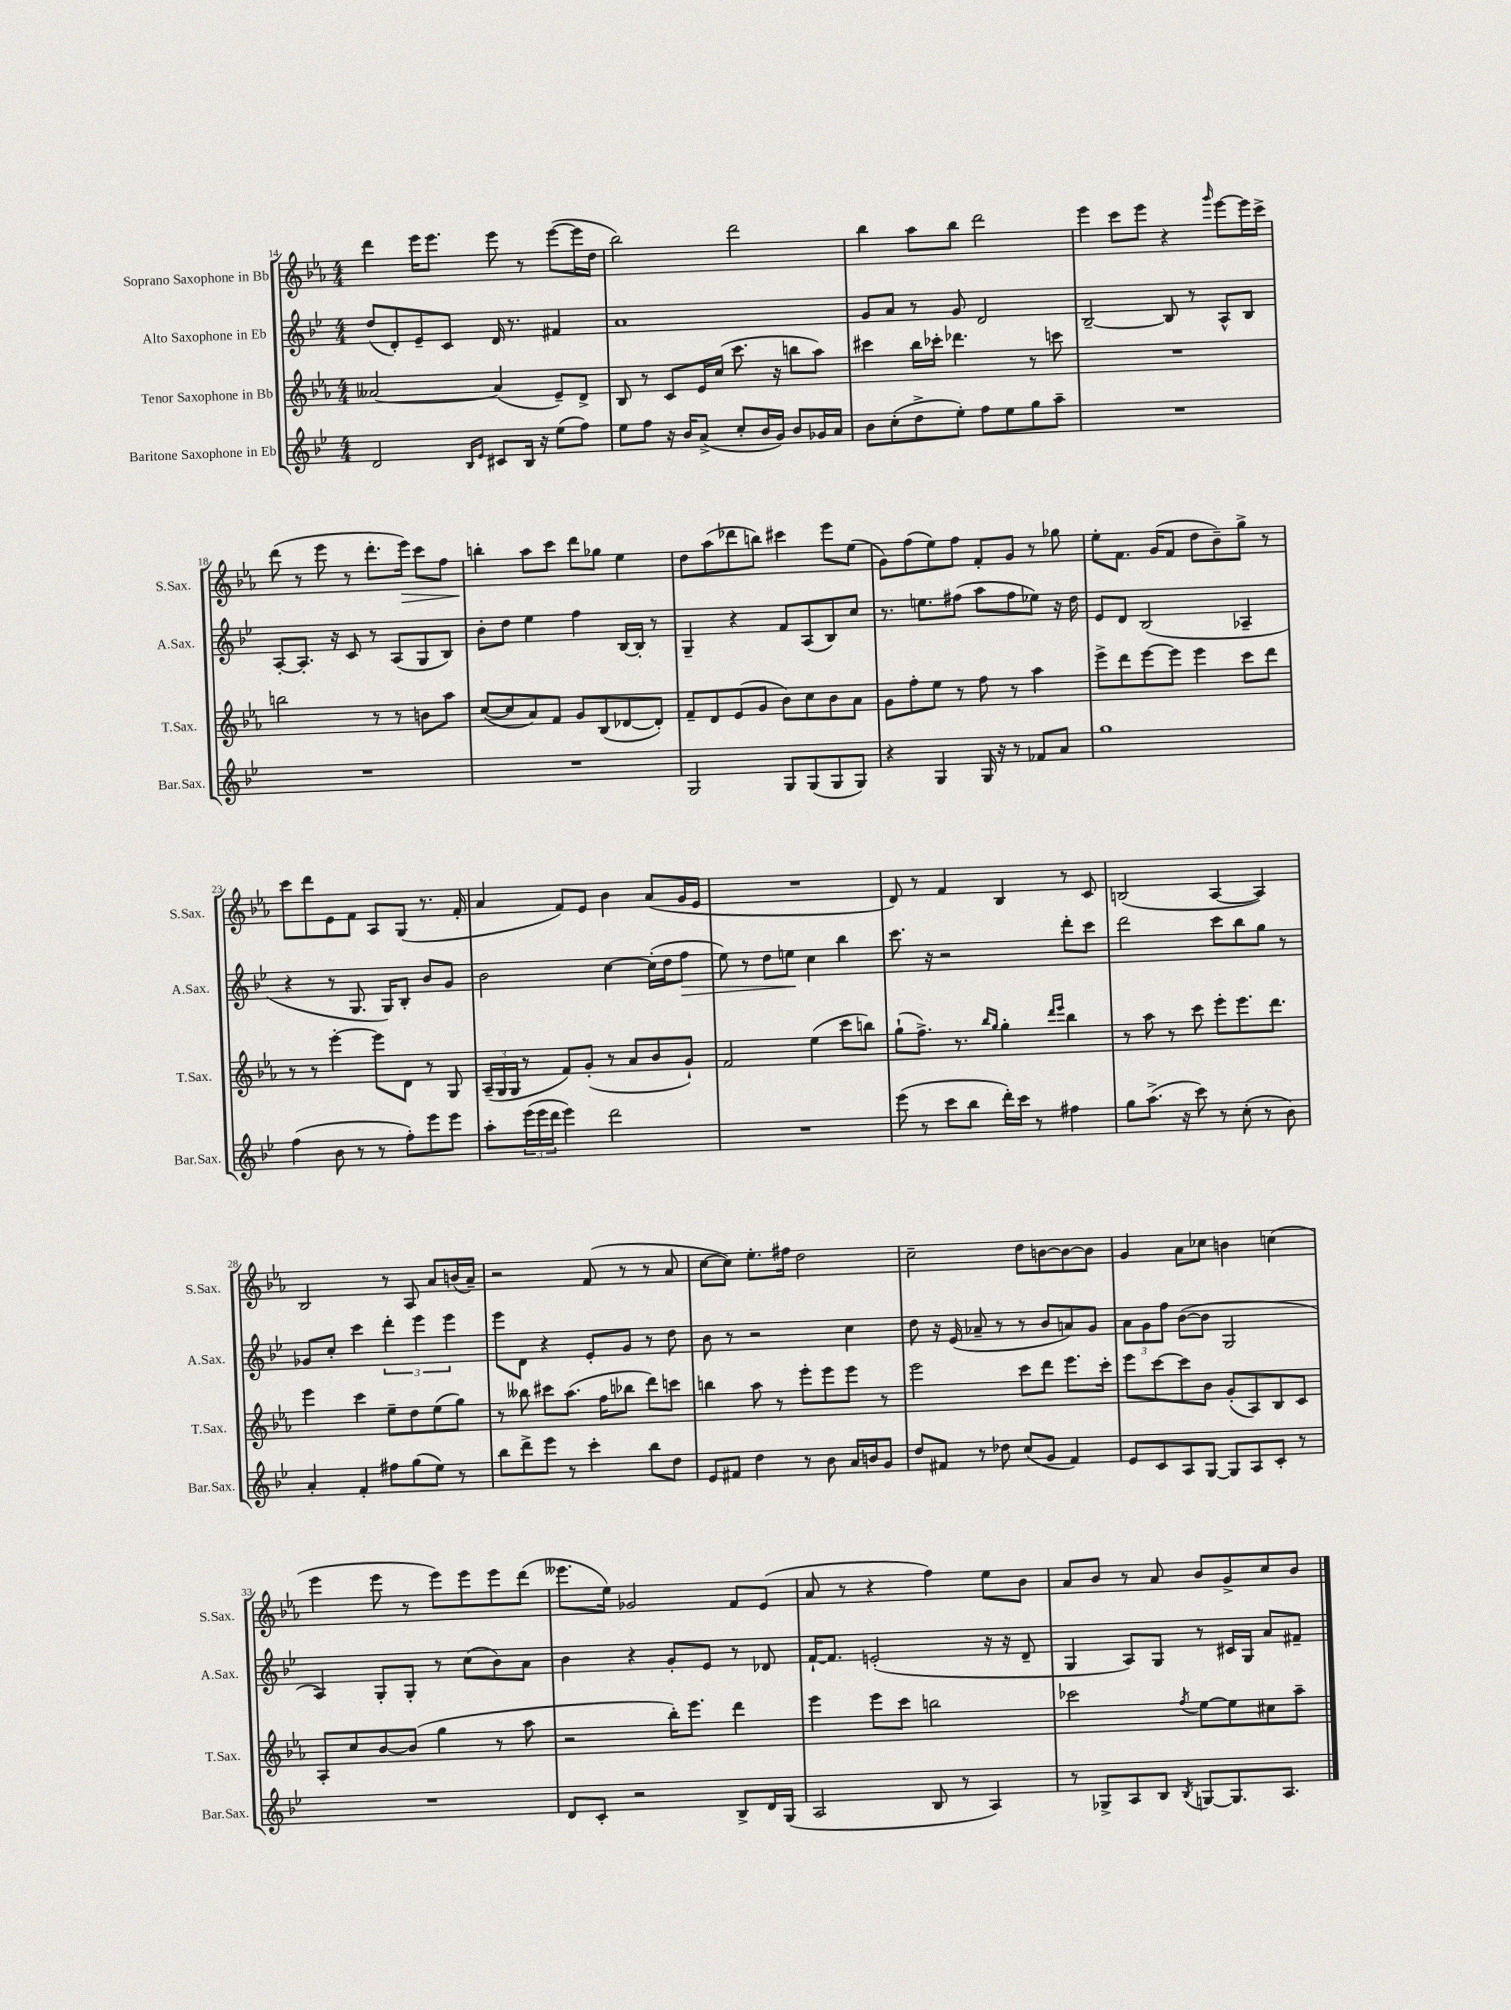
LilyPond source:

<<
\new StaffGroup <<
\new Staff = "s0" \with { instrumentName = "Soprano Saxophone in Bb" shortInstrumentName = "S.Sax." } {
    \clef treble \key ees \major \numericTimeSignature \time 4/4
    d'''4 ees'''16 ees'''8. ees'''8 r8 ees'''8~( ees'''16 d''16 |
    bes''2) d'''2 |
    bes''4 aes''8 bes''8 d'''2 |
    ees'''4 c'''8 ees'''8 r4 \grace { g'''16 } ees'''8~ ees'''16 c'''16-> |
    d'''8( r8 ees'''8 r8 d'''8.-. ees'''16\>) c'''8 f''8 |
    b''4-.\! aes''8 c'''8 d'''8 ges''8 ees''4 |
    d''8 aes''8( des'''8 b''8) cis'''4 ees'''8 ees''8( |
    g'8) f''8( ees''8) f''8 f'8-. g'8 r8 ges''8 |
    ees''8-. f'8. g'16( f'8 d''8 bes'8--) g''8-> r8 |
    c'''8 d'''8 ees'8 f'8 aes8 g8( r8. f'16-. |
    aes'4 f'8) ees'8 bes'4 aes'8( g'16 ees'16 |
    R1 |
    d'8) r8 f'4 bes4 r8 c'8 |
    b2( aes4~ aes4) |
    bes2 r8 aes8 aes'8 b'16( aes'16--) |
    r2 f'8( r8 r8 aes'8 |
    c''8~ c''8) ees''8.-. fis''16 d''2 |
    c''2-- d''8 b'8~ b'8~ b'8 |
    g'4 aes'8 ces''8 b'4 c''4( |
    ees'''4 ees'''8 r8 ees'''8) ees'''8 ees'''8 d'''8( |
    eeses'''8. ees''16) ges'2 f'8 ees'8( |
    aes'8 r8 r4 f''4) ees''8 bes'8 |
    aes'8 bes'8 r8 aes'8 bes'8 g'8-> c''8 bes'8 \bar "|." |
}
\new Staff = "s1" \with { instrumentName = "Alto Saxophone in Eb" shortInstrumentName = "A.Sax." } {
    \clef treble \key bes \major \numericTimeSignature \time 4/4
    d''8( d'8-.) ees'8-- c'8 d'16 r8. fis'4 |
    a'1 |
    g'8 a'8 r8 g'8 d'2 |
    bes2~-- bes8 r8 a8-^ bes8 |
    a8~-. a8.-. r16 c'8 r8 a8( g8 bes8) |
    bes'8-. d''8 ees''4 f''4 bes16~ bes16-. r8 |
    g4-- r4 f'8 a8( bes8) c''8 |
    r8. e''8. fis''8( a''8 fis''8 ees''8) r16 d''16 |
    ees'8 d'8 bes2( aes4-- |
    r4 r8 g8. g16) bes8-. bes'8 g'8 |
    bes'2 c''4~ c''16-.( d''16 f''8\> |
    ees''8) r8 d''8 e''8\! c''4 bes''4 |
    c'''8. r16 r2 d'''8-. c'''8 |
    d'''2 c'''8 bes''8 g''8 r8 |
    ges'8 c''8-. c'''4 \tuplet 3/2 { d'''4-. ees'''4 ees'''4 } |
    ees'''8 d'8 r4 ees'8-. g'8 r8 d''8 |
    bes'8 r8 r2 c''4 |
    d''8 r16 ees'16( aes'8-- r8 r8 bes'8 a'8) g'8 |
    \tuplet 3/2 { a'8 g'8 f''8 } bes'8~( bes'8 g2 |
    a4) g8-. g8-. r8 c''8( bes'8) a'8 |
    bes'4 r4 g'8-. ees'8 r8 des'8 |
    f'16~-! f'8. e'2-.( r16 r16 d'8-- |
    g4 a8) g8 r8 cis'16 g16 a'8 fis'8-- \bar "|." |
}
\new Staff = "s2" \with { instrumentName = "Tenor Saxophone in Bb" shortInstrumentName = "T.Sax." } {
    \clef treble \key ees \major \numericTimeSignature \time 4/4
    aeses'2~ aeses'4( ees'8--) d'8-> |
    bes8 r8 c'8 ees'16 c''16( c'''8. r16 b''8 aes''8) |
    cis'''4 bes''16 ces'''16-. des'''4. r8 c'''8 |
    R1 |
    b''2 r8 r8 b'8 aes''8 |
    c''8~( c''8 aes'8) f'8 g'8 bes8( des'8~ des'8-.) |
    f'8-- d'8 ees'8( g'8 bes'8) c''8 bes'8 aes'8 |
    g'8 f''8-. ees''8 r8 f''8 r8 aes''4 |
    ees'''8-> d'''8 ees'''8~ ees'''8 ees'''4 c'''8 d'''8 |
    r8 r8 ees'''4~-. ees'''8 d'8 r8 g8 |
    \tuplet 3/2 { aes16--( g16 g16 } r8 f'8) g'8-.( r8 aes'8 bes'8 g'8-!) |
    f'2 ees''4( c'''8 b''8) |
    g''8-!( f''8.->) r8. \grace { bes''16 g''16 } g''4-. \grace { d'''16 ees'''16 } bes''4 |
    r8 aes''8 r8 c'''8 ees'''8-. ees'''8. d'''8. |
    ees'''4 c'''4 ees''8-- d''8 ees''8( g''8) |
    r8 beses''8 cis'''8 aes''8.( f''16 bes''8 d'''8) c'''8 |
    b''4 aes''8 r8 ees'''8-. ees'''8 ees'''8 r8 |
    ees'''2 c'''8 d'''8 ees'''8. c'''16-. |
    ees'''8 c'''8~ c'''8 bes'8 g'8-.( aes8) bes8 c'8 |
    aes8-. c''8 bes'8~ bes'8( g''4 r8 aes''8 |
    r2 bes''16-.) ees'''8. d'''4 |
    ees'''4 ees'''8 c'''8 b''2 |
    ces'''2 \acciaccatura { f''8 } ees''8~ ees''8 cis''8 aes''8-- \bar "|." |
}
\new Staff = "s3" \with { instrumentName = "Baritone Saxophone in Eb" shortInstrumentName = "Bar.Sax." } {
    \clef treble \key bes \major \numericTimeSignature \time 4/4
    d'2 \grace { bes16 ees'16 } cis'8 bes16 r16 ees''8( f''8) |
    ees''8 f''8 r16 bes'16 a'8->( c''8-. bes'16 g'16) bes'8 ges'16 a'16 |
    bes'8 c''8-.( d''8-> ees''8-.) f''8 ees''8 g''8 a''8-- |
    R1 |
    R1 |
    R1 |
    g2 g8 g8( g8 g8) |
    r4 g4 g16 r16 r8 fes'8 a'8 |
    g''1 |
    f''4( bes'8 r8 r8 f''8-.) ees'''8 ees'''8 |
    a''8-. \tuplet 3/2 { ees'''16( ees'''16 d'''16 } ees'''4) d'''2 |
    R1 |
    ees'''8( r8 c'''8 bes''8 d'''16-.) c'''16 r8 fis''4 |
    g''8 a''8.->( r16 c'''8) r8 c''8-.( r8 bes'8) |
    a'4-. f'4-. fis''8 g''8( ees''8) r8 |
    bes''8 d'''8-> ees'''8 r8 c'''4-. bes''8 d''8 |
    ees'8 fis'8 d''4 r8 bes'8 a'16 b'16 g'8 |
    d''8 fis'8 r8 des''8 c''8( g'8 fis'4) |
    ees'8 c'8 a8 g8~ g8 a8 c'8-. r8 |
    R1 |
    d'8 c'8-. r2 bes8-> d'16 g16( |
    a2 bes8 r8 a4) |
    r8 ges8-> a8 bes8 \acciaccatura { bes8 } g8~ g8. a8. \bar "|." |
}
>>
>>
\layout { \context { \Score currentBarNumber = #14 } }
